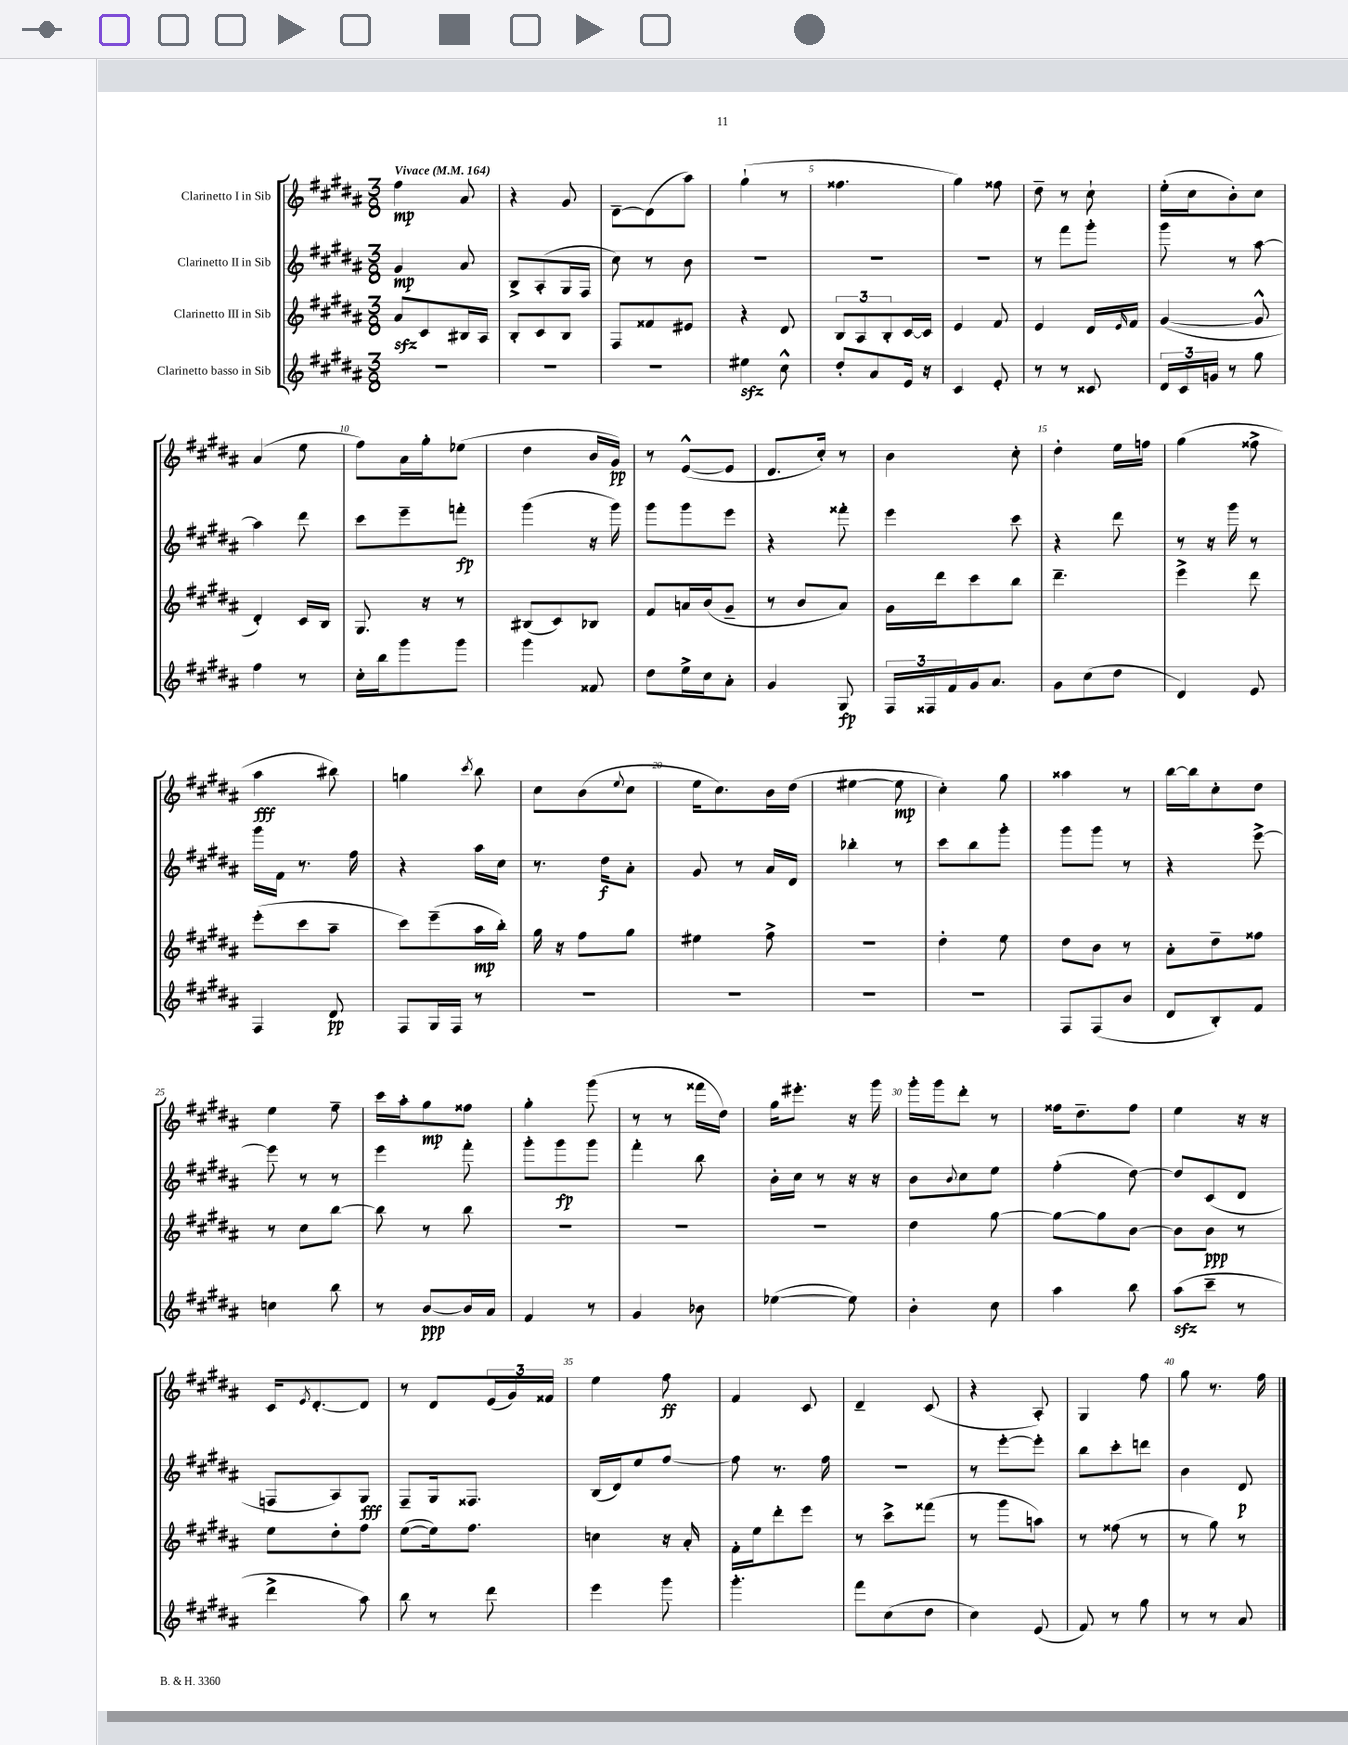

**kern	**kern	**kern	**kern
*staff4	*staff3	*staff2	*staff1
*clefG2	*clefG2	*clefG2	*clefG2
*k[f#c#g#d#a#]	*k[f#c#g#d#a#]	*k[f#c#g#d#a#]	*k[f#c#g#d#a#]
*M3/8	*M3/8	*M3/8	*M3/8
*MM164	*MM164	*MM164	*MM164
4.r	8a#/L	4g#/	4ff#\
.	8c#/	.	.
.	16B#/L	8a#/	8a#/
.	16A#/JJ	.	.
=	=	=	=
4.r	8B'/L	8B^/L	4r
.	8c#/	(8A#'/	.
.	8B/J	16G#/L	8g#/
.	.	16F#/JJ	.
=	=	=	=
4.r	8F#/L	8cc#\)	[8d#~\L
.	8f##/	8r	(8d#\]
.	8e#/J	8b\	8aa#\J)
=	=	=	=
4ee#\	4r	4.r	(4gg#`\
8cc#^^\	8d#/	.	8r
=	=	=	=
8dd#'/L	12B/L	4.r	4.ff##\
.	12A#/	.	.
8a#/	.	.	.
.	12B'/	.	.
16e/Jk	[16c#/L	.	.
16r	16c#/]JJ	.	.
=	=	=	=
4c#/	4e/	4.r	4gg#\)
8e'/	8f#/	.	8ff##\
=	=	=	=
8r	4e/	8r	8dd#~\
8r	.	8fff#\L	8r
8c##/	16d#/LL	8ggg#'\J	8cc#`\
.	16qqe/	.	.
.	16f#/JJ	.	.
=	=	=	=
24d#/LL	([4g#/	8ggg#\	(16ee'\LL
24c#/	.	.	.
.	.	.	16cc#\J
24g/JJ	.	.	.
8r	.	8r	8b'\)
8gg#\	8g#^^/]	[8aa#\	8cc#\J
=	=	=	=
4ff#\	4d#'/)	4aa#\]	(4a#/
8r	16c#/LL	8ddd#\	8ee\
.	16B/JJ	.	.
=	=	=	=
16cc#'\LL	8.G#/	8ccc#\L	8ff#\L)
16bb\J	.	.	.
8ggg#\	.	8eee~\	16a#\L
.	16r	.	16gg#'\J
8ggg#\J	8r	8fff'\J	(8ee-\J
=	=	=	=
4ggg#\	(8B#/L	(4ggg#\	4dd#\
.	8c#/)	.	.
8f##/	8B-/J	16r	16b/LL
.	.	16ggg#\)	16g#/JJ)
=	=	=	=
8dd#\L	8f#/L	8ggg#\L	8r
16ee^\L	16a/L	8ggg#\	([8e^^/L
16cc#\J	(16b/J	.	.
8a#'\J	8g#~/J	8eee\J	8e/]J
=	=	=	=
4g#/	8r	4r	8.d#/L
.	8b/L	.	.
.	.	.	16cc#'/Jk)
8G#/	8a#/J)	8fff##'\	8r
=	=	=	=
24F#/LL	16g#\LL	4eee\	4b\
24F##/	.	.	.
.	16ddd#\J	.	.
24f#/	.	.	.
16g#/J	8ccc#\	.	.
8.a#/J	.	.	.
.	8bb\J	8ccc#\	8cc#'\
=	=	=	=
8g#\L	4.ddd#~\	4r	4dd#'\
(8cc#\	.	.	.
8dd#\J	.	8ddd#\	16ee\LL
.	.	.	16ff\JJ
=	=	=	=
4d#/)	4eee^\	8r	(4gg#\
.	.	16r	.
.	.	16ggg#\	.
8e/	8ddd#\	8r	8ff##^\
=	=	=	=
4F#/	(8eee'\L	16ggg#\LL	4aa#\
.	.	16f#\JJ	.
.	8ccc#\	8.r	.
8d#/	8aa#~\J	.	8bb#\)
.	.	16ff#\	.
=	=	=	=
8F#/L	8ccc#\L)	4r	4gg\
16G#/L	(8eee~\	.	.
16F#/JJ	.	.	.
.	.	.	8qccc#/
8r	16aa#\L	16aa#\LL	8bb\
.	16bb'\JJ)	16cc#\JJ	.
=	=	=	=
4.r	16gg#\	8.r	8cc#\L
.	16r	.	.
.	8ff#\L	.	(8b\
.	.	16dd#\LK	.
.	.	.	8qqee/
.	8gg#\J	8a#'\J	8cc#\J
=	=	=	=
4.r	4ee#\	8g#/	16ee\LK
.	.	.	8.cc#\)
.	.	8r	.
.	8ff#^\	16a#/LL	16b\L
.	.	16d#/JJ	(16dd#\JJ
=	=	=	=
4.r	4.r	4bb-'\	[4ee#\
.	.	8r	8ee#\]
=	=	=	=
4.r	4dd#'\	8ccc#\L	4cc#'\)
.	.	8bb\	.
.	8ee\	8ggg#'\J	8gg#\
=	=	=	=
8F#/L	8dd#\L	8ggg#\L	4aa##\
(8F#/	8b\J	8ggg#\J	.
8b/J	8r	8r	8r
=	=	=	=
8d#/L	8a#'\L	4r	[16bb\LL
.	.	.	16bb\]J
8B'/)	8dd#~\	.	8cc#'\
8f#/J	8ff##\J	[8eee^\	8dd#\J
=	=	=	=
4cc\	8r	8eee\]	4ee\
.	8cc#\L	8r	.
8bb\	[8bb\J	8r	8ff#~\
=	=	=	=
8r	8bb\]	4eee\	16ccc#\LL
.	.	.	16aa#'\J
[8b/L	8r	.	8gg#\
16b/]L	8bb\	8fff#'\	8ff##\J
16a#/JJ	.	.	.
=	=	=	=
4f#/	4.r	8ggg#'\L	4gg#'\
.	.	8ggg#\	.
8r	.	8ggg#\J	(8ggg#\
=	=	=	=
4g#/	4.r	4fff#'\	8r
.	.	.	8r
8b-\	.	8bb\	16fff##\LL
.	.	.	16dd#\JJ)
=	=	=	=
([4ee-\	4.r	16b'\LL	16gg#\LK
.	.	16cc#\JJ	8.eee#'\J
.	.	8r	.
8ee-\])	.	16r	16r
.	.	16r	16ggg#\
=	=	=	=
4b'\	4dd#\	8b\L	16ggg#'\LL
.	.	.	16ggg#\J
.	.	8qqb/	.
.	.	8cc#\	8ddd#'\J
8cc#\	[8gg#\	8ee\J	8r
=	=	=	=
4aa#\	8gg#\_L	(4ff#'\	16ff##\LK
.	.	.	8.dd#~\
.	8gg#\]	.	.
8bb\	[8b\J	[8dd#\)	8ff##\J
=	=	=	=
(8aa#\L	8b\]L	8dd#/]L	4ee\
8ccc#~\J	8b\J	(8c#/	.
8r	8r	8d#/J	16r
.	.	.	16r
=	=	=	=
4ddd#^\	8ee\L	8F/L	16c#/LK
.	.	.	8qe/
.	.	.	[8.d#'/
.	8dd#'\	8A#/)	.
8aa#\)	8ff#\J	8G#/J	8d#/]J
=	=	=	=
8bb\	([8ee\L	8F#~/L	8r
8r	16ee\]k)	16G#/k	8d#/L
.	8.ff#\J	8.F##/J	.
8ddd#\	.	.	(24e/L
.	.	.	24g#/)
.	.	.	24f##/JJ
=	=	=	=
4eee\	4cc\	(16B/LL	4ee\
.	.	16d#/J)	.
.	.	8ee/	.
8ggg#\	16r	[8ff#/J	8ff#\
.	16a#'/	.	.
=	=	=	=
4.ggg#'\	16f#'\LL	8ff#\]	4f#/
.	16ee\J	.	.
.	8ddd#'\	8.r	.
.	8eee\J	.	8c#/
.	.	16ff#\	.
=	=	=	=
8fff#\L	8r	4.r	4d#~/
(8cc#\	8ccc#^\L	.	.
8dd#\J	(8fff##\J	.	(8c#/
=	=	=	=
4cc#\)	8r	8r	4r
.	8ggg#\L	[8eee'\L	.
(8e/	8aa\J)	8eee'\]J	8A#'/)
=	=	=	=
8f#/)	8r	8bb\L	4G#/
8r	(8ff##\	8ccc#'\	.
8gg#\	8r	8ddd\J	8ff#\
=	=	=	=
8r	8r	4b\	8gg#\
8r	8gg#\)	.	8.r
8a#/	8r	8d#/	.
.	.	.	16ff#\
==	==	==	==
*-	*-	*-	*-
